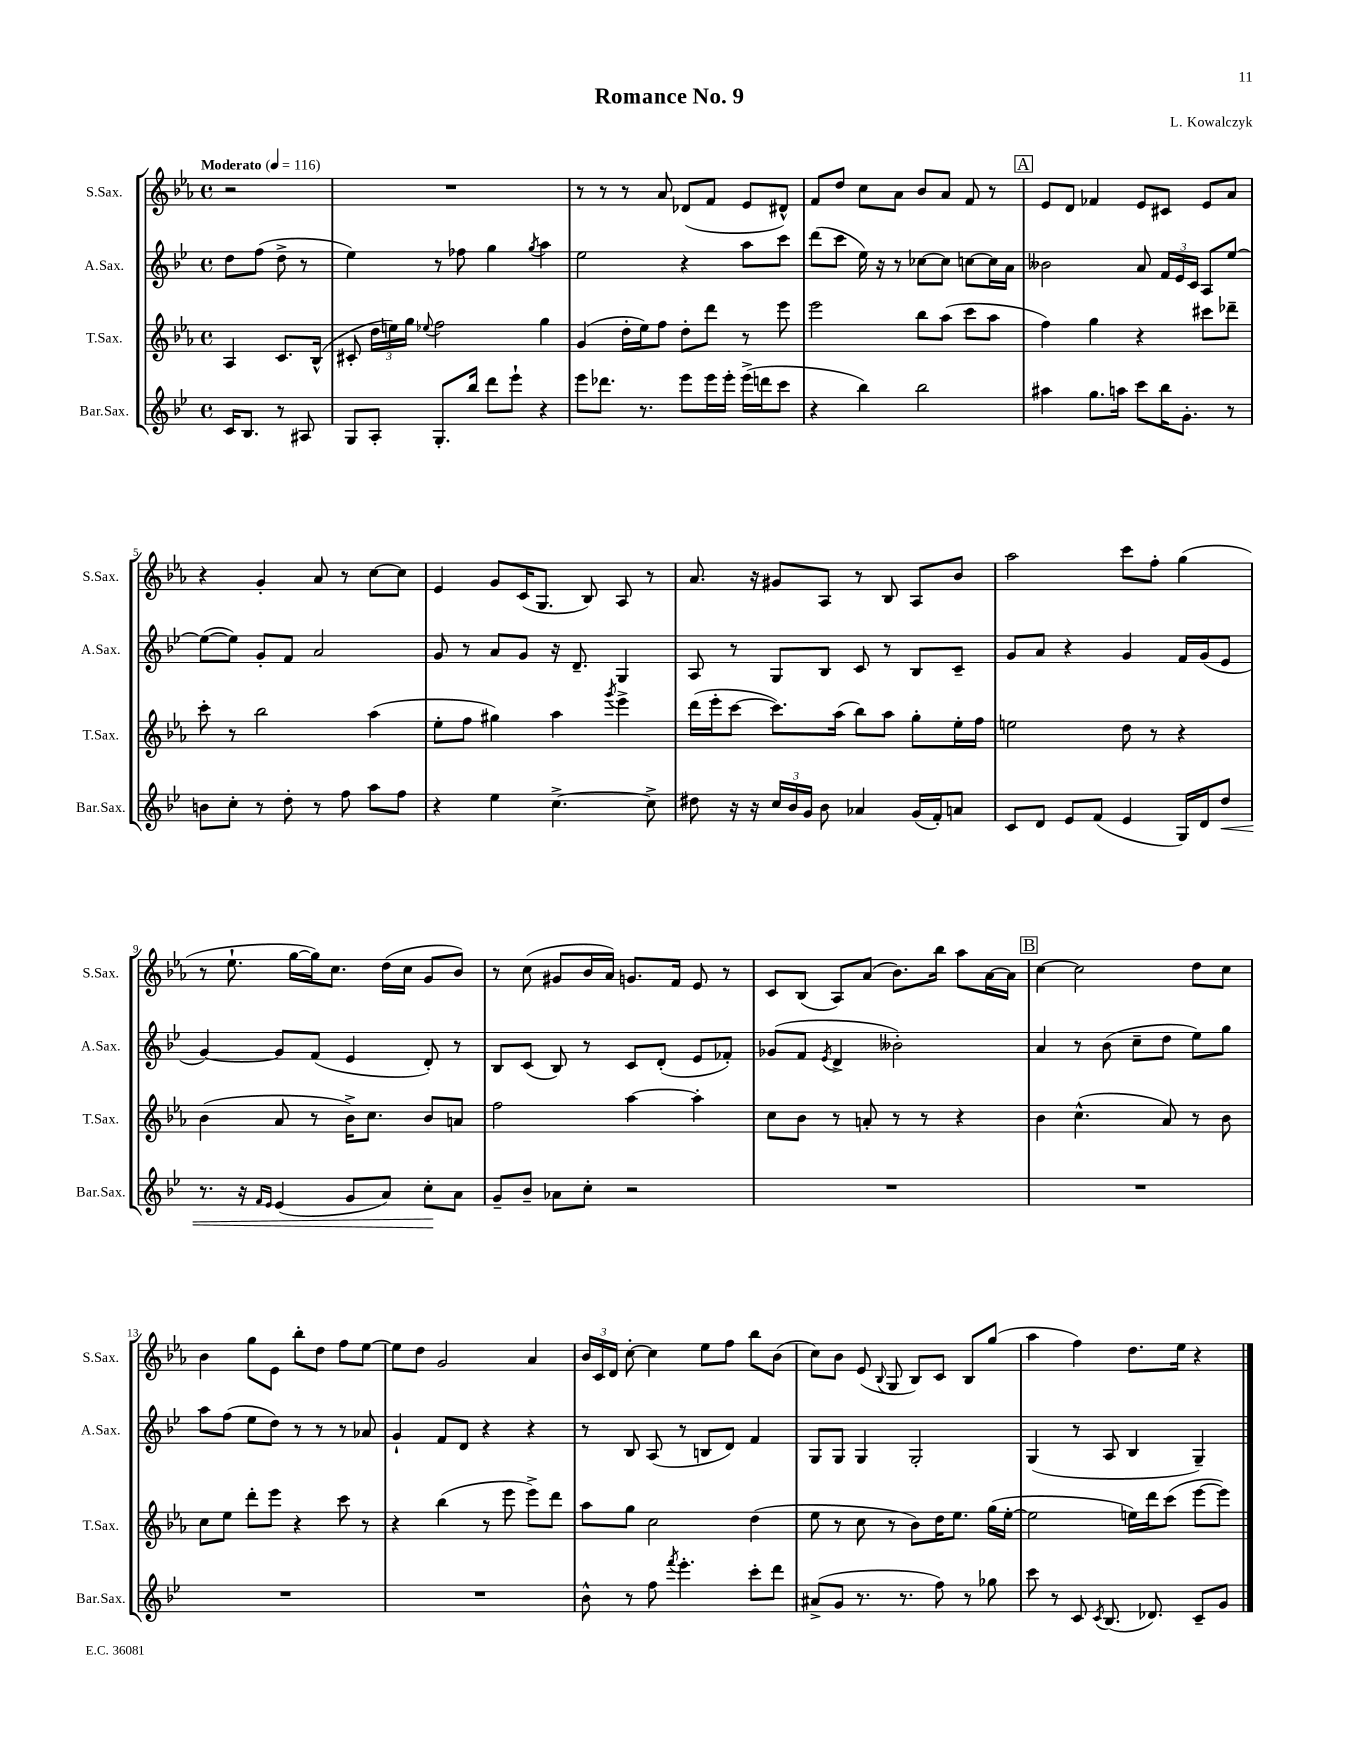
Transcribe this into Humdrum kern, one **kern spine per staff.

**kern	**kern	**kern	**kern
*staff4	*staff3	*staff2	*staff1
*clefG2	*clefG2	*clefG2	*clefG2
*k[b-e-]	*k[b-e-a-]	*k[b-e-]	*k[b-e-a-]
*M4/4	*M4/4	*M4/4	*M4/4
*met(c)	*met(c)	*met(c)	*met(c)
*MM116	*MM116	*MM116	*MM116
16c	4A-	8dd	2r
8.B-	.	.	.
.	.	(8ff	.
8r	8.c	8dd^	.
8A#	.	8r	.
.	(16B-^^	.	.
=	=	=	=
8G	8c#'	4ee-)	1r
8A'	24dd	.	.
.	24ee)	.	.
.	24gg	.	.
.	8qqee-	.	.
8.G'	2ff	8r	.
.	.	8ff-	.
16bb-	.	.	.
8ddd	.	4gg	.
8eee-`	.	.	.
.	.	8qgg	.
4r	4gg	4aa	.
=	=	=	=
8eee-	(4g	2ee-	8r
8.ddd-	.	.	8r
.	16dd'	.	8r
8.r	16ee-)	.	.
.	8ff	.	8a-
8eee-	8dd'	4r	(8d-
16eee-	8ddd	.	8f
16eee-'	.	.	.
(16eee-^	8r	8aa	8e-
16ddd	.	.	.
8ccc	8eee-	8ccc	8d#^^)
=	=	=	=
4r	2eee-	(8ddd	8f
.	.	8ccc	8dd
4bb-)	.	16ee-)	8cc
.	.	16r	.
.	.	8r	8a-
2bb-	8bb-	[8cc-	8b-
.	(8aa-	8cc-]	8a-
.	8ccc	[8cc	8f
.	8aa-	16cc]	8r
.	.	16a	.
=	=	=	=
4aa#	4ff)	2b--	8e-
.	.	.	8d
8.gg	4gg	.	4f-
16aa	.	.	.
8ccc	4r	8a	8e-
16bb-	.	24f	8c#
.	.	24e-	.
8.g'	.	.	.
.	.	24c	.
.	8ccc#	8A	8e-
8r	8ddd-~	[8ee-	8a-
=	=	=	=
8b	8ccc'	(8ee-_	4r
8cc'	8r	8ee-])	.
8r	2bb-	8g'	4g'
8dd'	.	8f	.
8r	.	2a	8a-
8ff	.	.	8r
8aa	(4aa-	.	[8cc
8ff	.	.	8cc]
=	=	=	=
4r	8ee-'	8g	4e-
.	8ff	8r	.
4ee-	4gg#)	8a	8g
.	.	8g	(16c
.	.	.	8.G
[4.cc^	4aa-	16r	.
.	.	8.d~	.
.	.	.	8B-)
.	8qggg	.	.
.	4eee-^	4G	8A-
8cc^]	.	.	8r
=	=	=	=
8dd#	(16ddd	8A	8.a-
.	16eee-'	.	.
16r	[8ccc	8r	.
16r	.	.	16r
24cc	8.ccc])	8G	8g#
24b-	.	.	.
24g	.	.	.
8b-	.	8B-	8A-
.	(16aa-	.	.
4a-	8bb-)	8c	8r
.	8aa-	8r	8B-
(16g	8gg'	8B-	8A-
16f')	.	.	.
8a	16ee-'	8c~	8b-
.	16ff	.	.
=	=	=	=
8c	2ee	8g	2aa-
8d	.	8a	.
8e-	.	4r	.
(8f	.	.	.
4e-	8dd	4g	8ccc
.	8r	.	8ff'
16G)	4r	16f	(4gg
16d	.	(16g	.
8dd	.	8e-	.
=	=	=	=
8.r	(4b-	[4g)	8r
.	.	.	8.ee-`
16r	.	.	.
16qqf	.	.	.
16qqe-	.	.	.
(4e-	8a-	8g]	.
.	.	.	[16gg
.	8r	(8f	16gg])
.	.	.	8.cc
8g	16b-^)	4e-	.
.	8.cc	.	.
8a)	.	.	(16dd
.	.	.	16cc
8cc'	8b-	8d')	8g
8a	8a	8r	8b-)
=	=	=	=
8g~	2ff	8B-	8r
8b-~	.	(8c	(8cc
8a-	.	8B-)	8g#
8cc'	.	8r	16b-
.	.	.	16a-)
2r	[4aa-	8c	8.g
.	.	(8d'	.
.	.	.	16f
.	4aa-']	8e-	8e-
.	.	8f-')	8r
=	=	=	=
1r	8cc	(8g-	8c
.	8b-	8f	(8B-
.	.	8qe-	.
.	8r	4d^	8A-)
.	8a'	.	(8a-
.	8r	2b--')	8.b-)
.	8r	.	.
.	.	.	16bb-
.	4r	.	8aa-
.	.	.	[16a-
.	.	.	16a-]
=	=	=	=
1r	4b-	4a	[4cc
.	(4.cc^^	8r	2cc]
.	.	(8b-	.
.	.	8cc~	.
.	8a-)	8dd	.
.	8r	8ee-)	8dd
.	8b-	8gg	8cc
=	=	=	=
1r	8cc	8aa	4b-
.	8ee-	(8ff	.
.	8ddd'	8ee-	8gg
.	8eee-	8dd)	8e-
.	4r	8r	8bb-'
.	.	8r	8dd
.	8ccc	8r	8ff
.	8r	8a-	[8ee-
=	=	=	=
1r	4r	4g`	8ee-]
.	.	.	8dd
.	(4bb-	8f	2g
.	.	8d	.
.	8r	4r	.
.	8eee-	.	.
.	8eee-^)	4r	4a-
.	8ddd	.	.
=	=	=	=
8b-^^	8aa-	8r	24b-
.	.	.	24c
.	.	.	24d
8r	8gg	8B-	[8cc'
8ff	2cc	(8A	4cc]
8qfff	.	.	.
4.eee-'	.	8r	.
.	.	8B	8ee-
.	.	8d)	8ff
8ccc'	(4dd	4f	8bb-
8ddd	.	.	(8b-
=	=	=	=
(8a#^	8ee-	8G	8cc)
8g	8r	8G	8b-
8.r	8cc	4G	(8e-
.	.	.	8qqB-
.	8r	.	8G
8.r	.	.	.
.	8b-)	2G'	8B-)
8ff)	16dd	.	8c
.	8.ee-	.	.
8r	.	.	8B-
8gg-	(16gg	.	(8gg
.	[16ee-'	.	.
=	=	=	=
8ccc	2ee-]	(4G	4aa-
8r	.	.	.
8c	.	8r	4ff)
8qc	.	.	.
(8.B-	.	8A	.
.	16ee)	4B-	8.dd
8.d-)	16ddd	.	.
.	(8ccc	.	.
.	.	.	16ee-
8c~	[8eee-	4G~)	4r
8g	8eee-])	.	.
==	==	==	==
*-	*-	*-	*-
